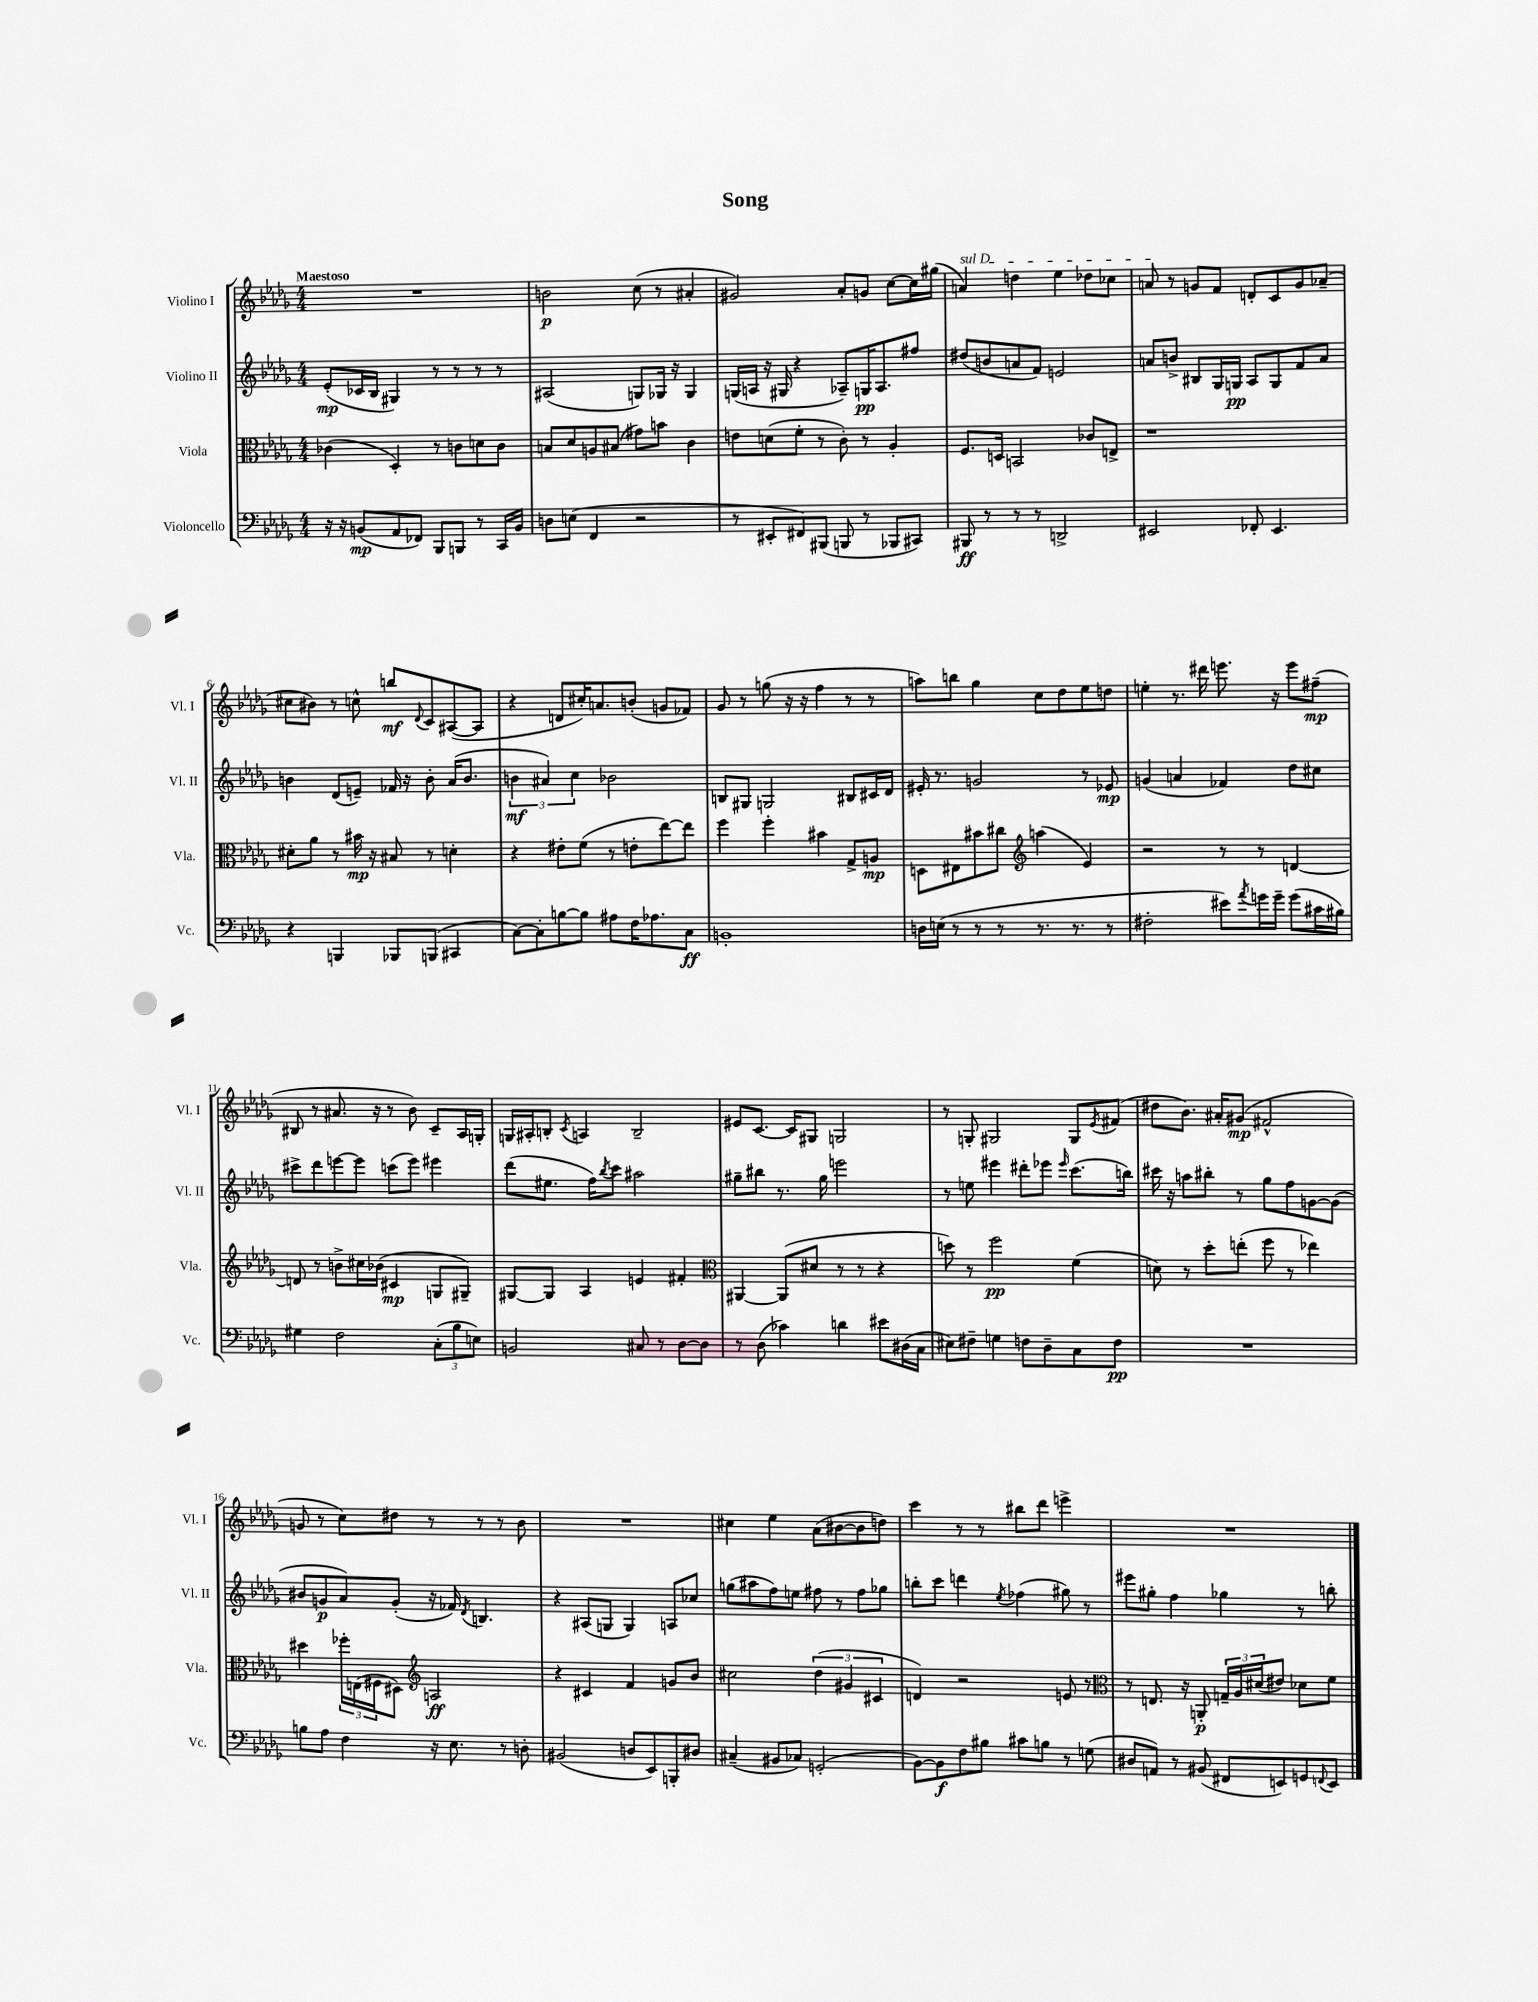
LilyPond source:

\header { title = "Song" }
<<
\new StaffGroup <<
\new Staff = "s0" \with { instrumentName = "Violino I" shortInstrumentName = "Vl. I" } {
    \clef treble \key des \major \numericTimeSignature \time 4/4 \tempo "Maestoso"
    R1 |
    b'2\p c''8( r8 ais'4-. |
    gis'2) aes'8-. g'8 c''8~ c''16 gis''16( |
    \once \override TextSpanner.bound-details.left.text = \markup { \italic "sul D" } a'4\startTextSpan) d''4 ees''4 des''8 ces''8 |
    a'8\stopTextSpan r8 g'8 f'8 d'8-. c'8 g'8 aes'8--( |
    cis''8 bis'8) r8 c''8-^ b''8\mf \appoggiatura { des'8 } c'8 ais8~( ais8 |
    r4 d'8 cis''16-.) a'8. b'8-.( g'8 fes'8) |
    ges'8 r8 g''8( r16 r16 f''4 r8 r8 |
    a''8) b''8 ges''4 c''8 des''8 ees''8 d''8 |
    e''4-. r8. dis'''16 e'''8. r16 e'''8 fis''8--\mp( |
    bis8 r8 ais'8. r16 r8 bes'8) c'8-- aes16 g16-. |
    g16 ais16-. b8-. \acciaccatura { c'8 } a4 b2-- |
    eis'8 c'8.~ c'16 gis8 g2 |
    r8 g8-. gis2 gis8 \acciaccatura { ees'8 } fis'8( |
    dis''8 bes'8.) ais'16-. gis'8\mp( fis'2-^ |
    g'8 r8 c''8) dis''8 r8 r8 r8 bes'8 |
    R1 |
    cis''4 ees''4 aes'8( bis'8~ bis'8 d''8) |
    c'''4 r8 r8 bis''8 des'''8 e'''4-> |
    R1 \bar "|." |
}
\new Staff = "s1" \with { instrumentName = "Violino II" shortInstrumentName = "Vl. II" } {
    \clef treble \key des \major \numericTimeSignature \time 4/4
    ees'8-.\mp( ces'16 bes16 gis4) r8 r8 r8 r8 |
    ais2( g8) ges16 r16 ges4 |
    g16( a16 r16 gis16 r4 aes8--) g16\pp aes8. fis''8 |
    dis''8( b'8 a'8 f'8) e'2 |
    a'8 b'8-> bis8 ges16 g16\pp aes8 g8 f'8 a'8 |
    b'4 des'8( e'8--) fes'16 r16 b'8-. aes'16( b'8. |
    \tuplet 3/2 { b'4\mf ais'4) c''4 } bes'2 |
    b8 gis8 g2 bis8 cis'16 des'16 |
    eis'16-. r8. g'2 r8 ees'8\mp |
    g'4( a'4 fes'4) des''8 cis''8 |
    cis'''8-> des'''8 e'''8~ e'''8 c'''8( e'''8) eis'''4 |
    des'''8( eis''8. f''16) \acciaccatura { bes''8 } c'''8 ais''2 |
    gis''8-- bis''8 r8. gis''16 e'''2 |
    r8 e''8 eis'''4 dis'''8-. ees'''8 \grace { ees'''16 } c'''8.( b''16) |
    cis'''16 r16 a''8 bis''8-. r8 ges''8 f''8 g'8~ g'8( |
    bis'8 g'8\p aes'8) g'8-.( r16 fes'16) \acciaccatura { des'8 } b4. |
    r4 ais8( g8 g4) a8 ces''8 |
    g''8( ais''8 f''8) e''8 fis''8 r8 fis''8 ges''8 |
    b''8-. c'''8 d'''4 \acciaccatura { ees''8 } fes''4( gis''8) r8 |
    eis'''8 gis''8-. f''4 ges''4 r8 b''8-. \bar "|." |
}
\new Staff = "s2" \with { instrumentName = "Viola" shortInstrumentName = "Vla." } {
    \clef alto \key des \major \numericTimeSignature \time 4/4
    ces'4( des4-.) r8 c'8 d'8 c'8 |
    b8 des'8 a8 bis8( gis'8) b'8 c'4 |
    e'8 d'8( f'8-. r8 c'8-.) r8 aes4-. |
    f8. d16 b,2 ces'8 e8-> |
    r1 |
    dis'8-. aes'8 r8 bis'16\mp r16 bis8 r8 d'4-. |
    r4 eis'8-. f'8( r8 e'8-. ees''8~) ees''8 |
    f''4 f''4-. bis'4 ges8-> a8\mp |
    d8 eis8 bis'8 cis''8 \clef treble a''4( ees'4) |
    r2 r8 r8 d'4~ |
    d'8 r8 b'8-> cis''16 bes'16( cis'4\mp g8 gis8--) |
    gis8~ gis8 aes4 e'4 fis'4-. |
    \clef alto ais,4~ ais,8( dis'8 r8 r8 r4 |
    d''8) r8 f''2\pp f'4( |
    d'8) r8 des''8-. e''8-.( f''8 r8 ees''4) |
    dis''4 \tuplet 3/2 { fes''16-. e16( fis16 } dis8) \clef treble a2\ff |
    r4 cis'4 f'4 g'8 bes'8 |
    cis''2 \tuplet 3/2 { des''4( gis'4 cis'4 } |
    d'4) r2 e'8 r8 |
    \clef alto r8 e8. r16 a,8-.\p \tuplet 3/2 { g16-- aes16 dis'16( } eis'8) des'8 f'8 \bar "|." |
}
\new Staff = "s3" \with { instrumentName = "Violoncello" shortInstrumentName = "Vc." } {
    \clef bass \key des \major \numericTimeSignature \time 4/4
    r16 r16 b,8\mp( aes,8 fes,8) bes,,8 b,,8 r8 c,16 b,16 |
    d8 e8( f,4 r2 |
    r8 eis,8-. fis,8) bis,,8( b,,8 r8 bes,,8 cis,8) |
    bis,,8\ff r8 r8 r8 d,2-> |
    eis,2 fes,8-. eis,4. |
    r4 b,,4 bes,,8 b,,8( cis,4 |
    c8~) c8-. b8~ b8 ais8 f16 aes8. c8\ff |
    b,1-. |
    d16 e16( r8 r8 r8 r8. r8. r8 |
    fis2-. eis'8) \acciaccatura { aes'8 } g'16 g'16-- g'8( cis'16 bis16) |
    gis4 f2 \tuplet 3/2 { c8-.( bes8 e8) } |
    b,2 cis8 r8 des8~ des8 |
    r8 des8( ces'4) d'4 eis'8 dis16( c16 |
    eis8) fis8-- g4 f8 des8-- c8 f8\pp |
    R1 |
    b8 aes8 f4 r16 ees8. r8 d8-. |
    bis,2( d8 ees,8) b,,8-. dis8 |
    cis4--( bis,8 ces8) g,2-.( |
    bes,8~) bes,8\f f8 bis8 cis'8 b8 r8 g8( |
    dis8 a,8) r8 bis,8( fis,8 e,8) g,8 \appoggiatura { f,8 } e,8 \bar "|." |
}
>>
>>
